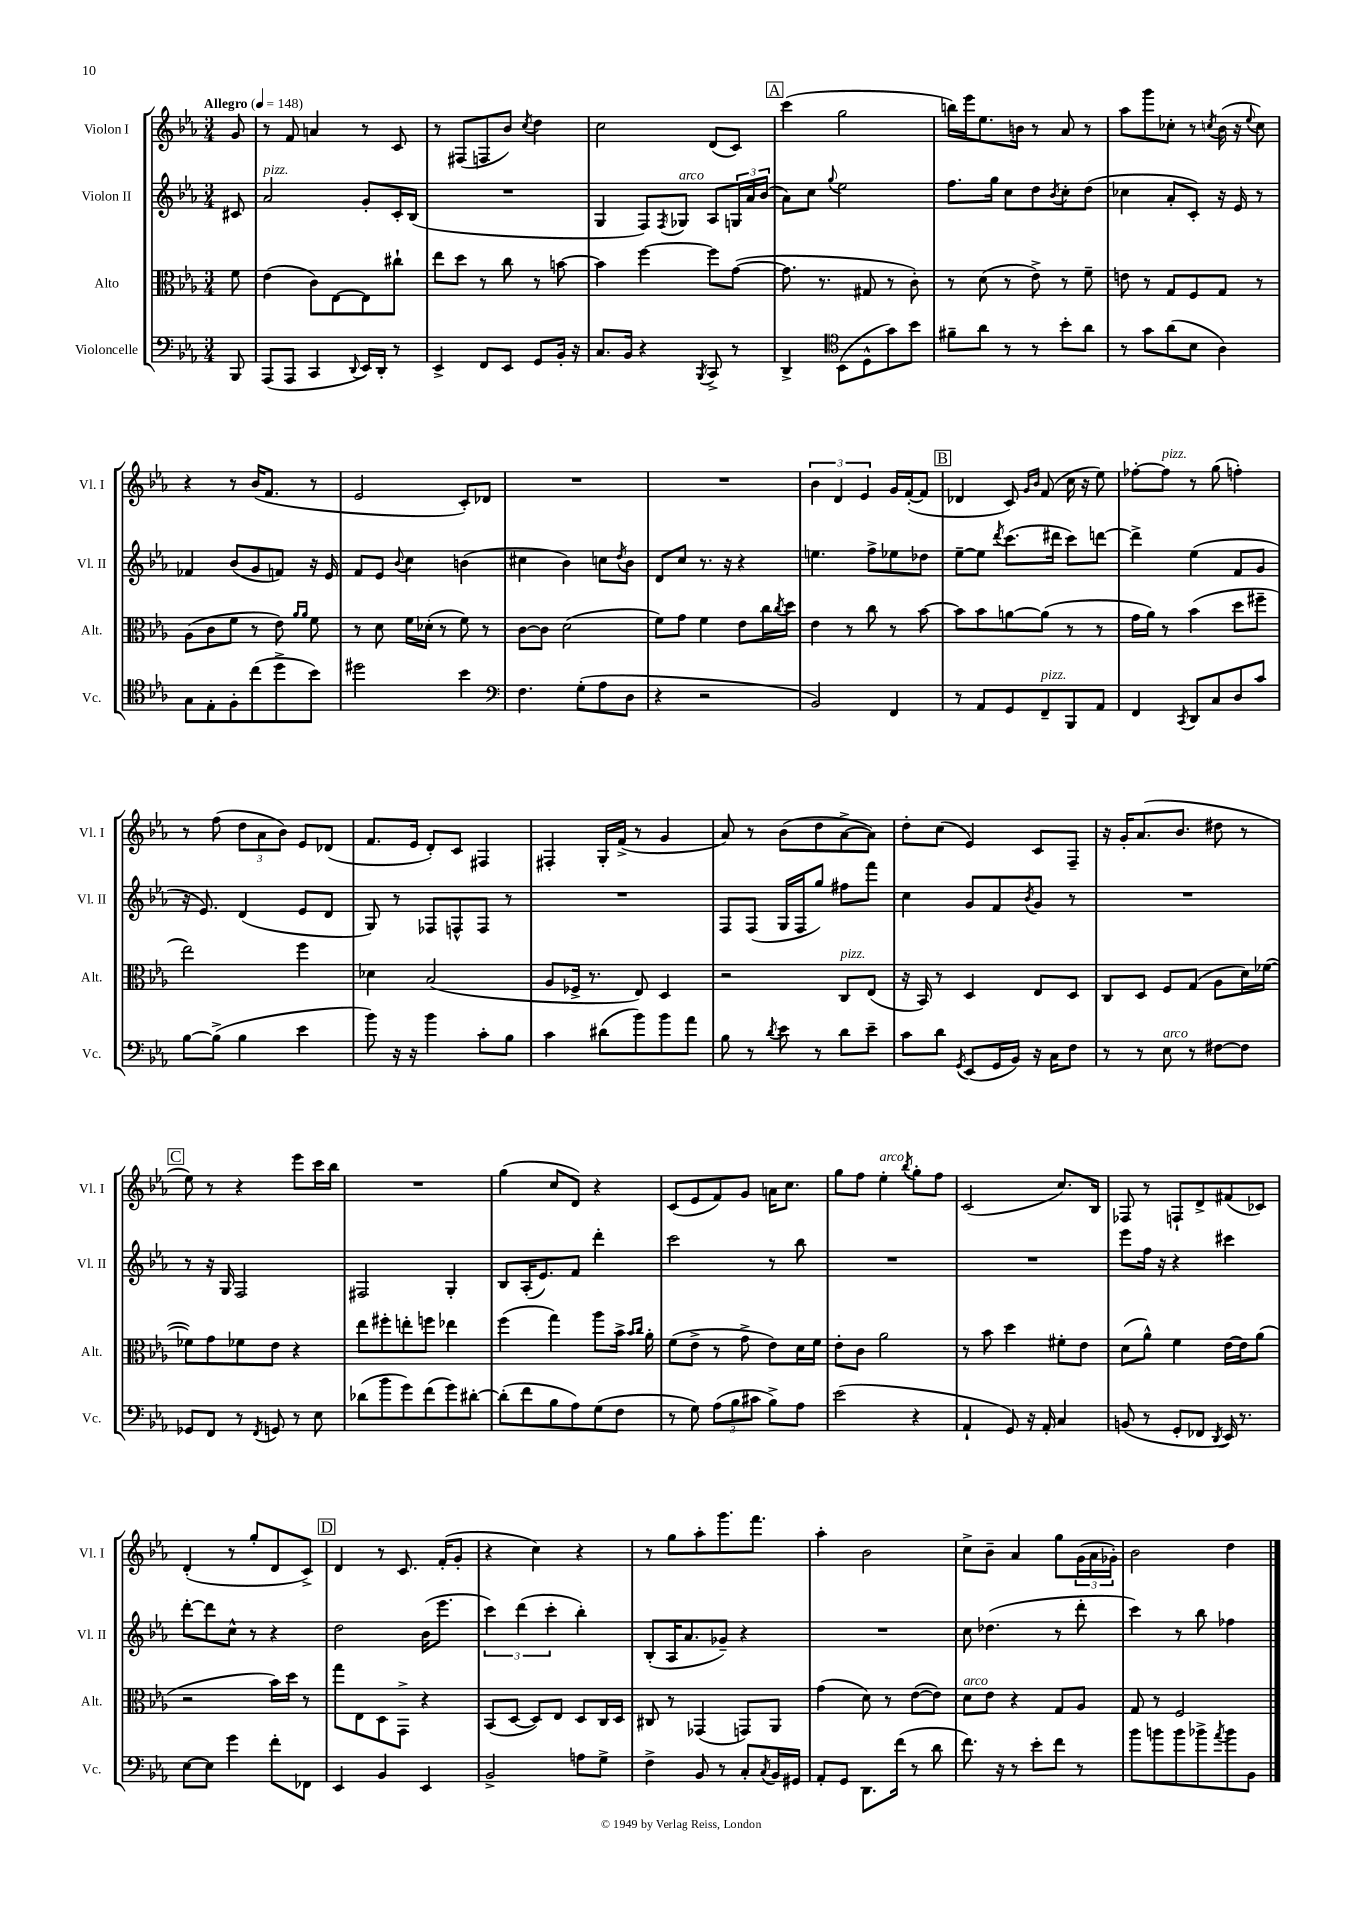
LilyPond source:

<<
\new StaffGroup <<
\new Staff = "s0" \with { instrumentName = "Violon I" shortInstrumentName = "Vl. I" } {
    \clef treble \key ees \major \numericTimeSignature \time 3/4 \partial 8 \tempo "Allegro" 4 = 148
    g'8 |
    r8 f'8 a'4 r8 c'8 |
    r8 fis8( f8 bes'8) \acciaccatura { c''8 } d''4 |
    c''2 d'8( c'8) |
    \mark \markup { \box "A" } c'''4( g''2 |
    b''16) ees'''16 ees''8. b'16 r8 aes'8 r8 |
    aes''8 g'''8 ces''8-. r8 \acciaccatura { c''8 } bes'16( r16 \appoggiatura { ees''8 } c''8) |
    r4 r8 bes'16( f'8. r8 |
    ees'2 c'8-.) des'8 |
    R2. |
    R2. |
    \tuplet 3/2 { bes'4 d'4 ees'4 } g'16 f'16~-.( f'8 |
    \mark \markup { \box "B" } des'4 c'8) \grace { g'16 bes'16 } f'8( c''16 r16 ees''8) |
    fes''8~-. fes''8^\markup { \italic "pizz." } r8 g''8( f''4-.) |
    r8 f''8( \tuplet 3/2 { d''8 aes'8 bes'8) } ees'8 des'8( |
    f'8. ees'16 d'8-.) c'8 fis4 |
    fis4-. g16-. f'16->( r8 g'4 |
    aes'8) r8 bes'8( d''8 aes'8~-> aes'8) |
    d''8-. c''8( ees'4) c'8 f8-- |
    r16 g'16-. aes'8.( bes'8. dis''8 r8 |
    \mark \markup { \box "C" } ees''8) r8 r4 ees'''8 c'''16 bes''16 |
    R2. |
    g''4( c''8 d'8) r4 |
    c'8( ees'8 f'8) g'8 a'16 c''8. |
    g''8 f''8 ees''4-.^\markup { \italic "arco" } \acciaccatura { bes''8 } g''8-. f''8 |
    c'2( c''8.) bes16 |
    fes8 r8 f8-! d'8-> fis'8( ces'8) |
    d'4-.( r8 g''8-. d'8 c'8->) |
    \mark \markup { \box "D" } d'4 r8 c'8. f'16-.( g'8-. |
    r4 c''4) r4 |
    r8 g''8 aes''8-. g'''8. f'''8. |
    aes''4-. bes'2 |
    c''8-> bes'8-- aes'4 g''8 \tuplet 3/2 { g'16( aes'16 ges'16-.) } |
    bes'2 d''4 \bar "|." |
}
\new Staff = "s1" \with { instrumentName = "Violon II" shortInstrumentName = "Vl. II" } {
    \clef treble \key ees \major \numericTimeSignature \time 3/4 \partial 8
    cis'8 |
    aes'2^\markup { \italic "pizz." } g'8-. c'16-. bes16( |
    R2. |
    g4 f8) \acciaccatura { f8 } ges8^\markup { \italic "arco" } aes8 \tuplet 3/2 { g16 aes'16 bes'16( } |
    \mark \markup { \box "A" } aes'8) c''8 \appoggiatura { g''8 } ees''2 |
    f''8. g''16 c''8 d''8 \acciaccatura { bes'8 } c''8-. d''8( |
    ces''4 aes'8-. c'8-.) r16 ees'16 r8 |
    fes'4 bes'8( g'8 f'8) r16 ees'16 |
    f'8 ees'8 \appoggiatura { bes'8 } c''4 b'4( |
    cis''4 bes'4) c''8 \acciaccatura { d''8 } bes'8 |
    d'8 c''8 r8. r16 r4 |
    e''4. f''8-> ees''8 des''8 |
    \mark \markup { \box "B" } ees''8~-- ees''8 \acciaccatura { d'''8 } c'''8.( dis'''16 c'''8) d'''8~ |
    d'''4-> ees''4( f'8 g'8 |
    r16 ees'8.) d'4( ees'8 d'8 |
    g8) r8 fes8 f8-^ f8 r8 |
    R2. |
    f8 f8( g16 f16 g''8) fis''8 f'''8 |
    c''4 g'8 f'8 \acciaccatura { bes'8 } g'8 r8 |
    R2. |
    \mark \markup { \box "C" } r8 r16 g16 f2 |
    fis2 g4-. |
    bes8 aes16-.( ees'8.) f'8 d'''4-. |
    c'''2 r8 bes''8 |
    R2. |
    R2. |
    ees'''8 f''16 r16 r4 cis'''4 |
    d'''8~-. d'''8 c''8-^ r8 r4 |
    \mark \markup { \box "D" } d''2 bes'16( ees'''8. |
    \tuplet 3/2 { c'''4) d'''4( c'''4-. } bes''4-.) |
    bes8-.( aes16 aes'8. ges'8--) r4 |
    R2. |
    c''8 des''4.( r8 d'''8-. |
    c'''4) r8 bes''8 fes''4 \bar "|." |
}
\new Staff = "s2" \with { instrumentName = "Alto" shortInstrumentName = "Alt." } {
    \clef alto \key ees \major \numericTimeSignature \time 3/4 \partial 8
    f'8 |
    ees'4( c'8) ees8~ ees8 cis''8-! |
    ees''8 d''8 r8 c''8 r8 b'8~ |
    b'4 f''4~ f''8 g'8~( |
    \mark \markup { \box "A" } g'8. r8. gis8 r8 c'8-.) |
    r8 d'8( r8 ees'8->) r8 f'8-- |
    e'8 r8 g8 f8 g8 r8 |
    aes8( c'8 f'8 r8 ees'8) \grace { aes'16 aes'16 } f'8 |
    r8 d'8 f'16 des'16-.( r8 f'8) r8 |
    c'8~ c'8 d'2( |
    f'8) g'8 f'4 ees'8 c''16 \acciaccatura { c''8 } d''16 |
    ees'4 r8 c''8 r8 bes'8~ |
    \mark \markup { \box "B" } bes'8 bes'8 a'8~ a'8( r8 r8 |
    g'16 aes'16) r8 bes'4( d''8 fis''8-- |
    ees''2) f''4 |
    des'4 bes2( |
    aes8 fes16-> r8. ees8) d4 |
    r2 c8^\markup { \italic "pizz." } ees8( |
    r16 bes,16) r8 d4 ees8 d8 |
    c8 d8 f8 g8( aes8 d'16) fes'16~( |
    \mark \markup { \box "C" } fes'8) g'8 fes'8 ees'8 r4 |
    ees''8 fis''8-. e''8-. f''8 ees''4 |
    f''4( g''4) aes''8 bes'16-> \grace { bes'16 c''16 } aes'16-. |
    f'8( ees'8-> r8 g'8-> ees'8) d'16 f'16 |
    ees'8-. c'8 aes'2 |
    r8 bes'8 d''4 fis'8-. ees'8 |
    d'8( aes'8-^) f'4 ees'16~ ees'16 aes'8( |
    r2 bes'16) d''16 r8 |
    \mark \markup { \box "D" } g''8 ees8 d8 g,8-> r4 |
    bes,8( d8~ d8) ees8 d8 c16 d16 |
    cis8 r8 ges,4( g,8) aes,8 |
    g'4( d'8) r8 ees'8~( ees'8) |
    d'8^\markup { \italic "arco" } ees'8 r4 g8 aes8 |
    g8 r8 f2 \bar "|." |
}
\new Staff = "s3" \with { instrumentName = "Violoncelle" shortInstrumentName = "Vc." } {
    \clef bass \key ees \major \numericTimeSignature \time 3/4 \partial 8
    bes,,8 |
    aes,,8( aes,,8 c,4 \appoggiatura { d,8 } ees,16) d,16-. r8 |
    ees,4-> f,8 ees,8 g,8 bes,16-. r16 |
    c8. bes,16 r4 \acciaccatura { bes,,8 } c,8-> r8 |
    \mark \markup { \box "A" } d,4-> \clef tenor bes,8( d8-^ g'8) bes'8 |
    fis'8-- aes'8 r8 r8 bes'8-. aes'8 |
    r8 g'8 aes'8( bes8 aes4) |
    g8 ees8-. f8-. c''8( d''8-> bes'8) |
    dis''2 bes'4 |
    \clef bass f4. g8-.( aes8 d8 |
    r4 r2 |
    bes,2) f,4 |
    \mark \markup { \box "B" } r8 aes,8 g,8 f,8--^\markup { \italic "pizz." } bes,,8 aes,8 |
    f,4 \acciaccatura { c,8 } d,8 c8 d8 c'8 |
    bes8~ bes8->( bes4 ees'4 |
    bes'8) r16 r16 bes'4 c'8-. bes8 |
    c'4 dis'8( bes'8) bes'8 aes'8 |
    bes8 r8 \acciaccatura { d'8 } ees'8 r8 d'8 ees'8-- |
    c'8 d'8 \acciaccatura { g,8 } ees,8( g,16 bes,16) r16 c16 f8 |
    r8 r8 ees8^\markup { \italic "arco" } r8 fis8~ fis8 |
    \mark \markup { \box "C" } ges,8 f,8 r8 \acciaccatura { f,8 } g,8 r8 ees8 |
    des'8( bes'8 g'8) f'8( g'8) dis'8~-. |
    dis'8-.( f'8 bes8 aes8) g8( f8 |
    r8 g8) \tuplet 3/2 { aes8( bes8 cis'8 } bes8->) aes8 |
    ees'2( r4 |
    aes,4-! g,8) r16 aes,16-. c4 |
    b,8( r8 g,8-. fes,8 \acciaccatura { d,8 } ees,16) r8. |
    ees8~ ees8 g'4 f'8-. fes,8 |
    \mark \markup { \box "D" } ees,4 bes,4 ees,4 |
    bes,2-> a8 g8-> |
    f4-> bes,8 r8 c8-. \acciaccatura { c8 } bes,16 gis,16 |
    aes,8-. g,8 d,8. f'16( r8 d'8 |
    f'8.) r16 r8 ees'8-. f'8 r8 |
    bes'8 b'8 b'8 bes'8-> \acciaccatura { aes'8 } bes'8 bes,8 \bar "|." |
}
>>
>>
\layout { \context { \Score \remove "Bar_number_engraver" } }
